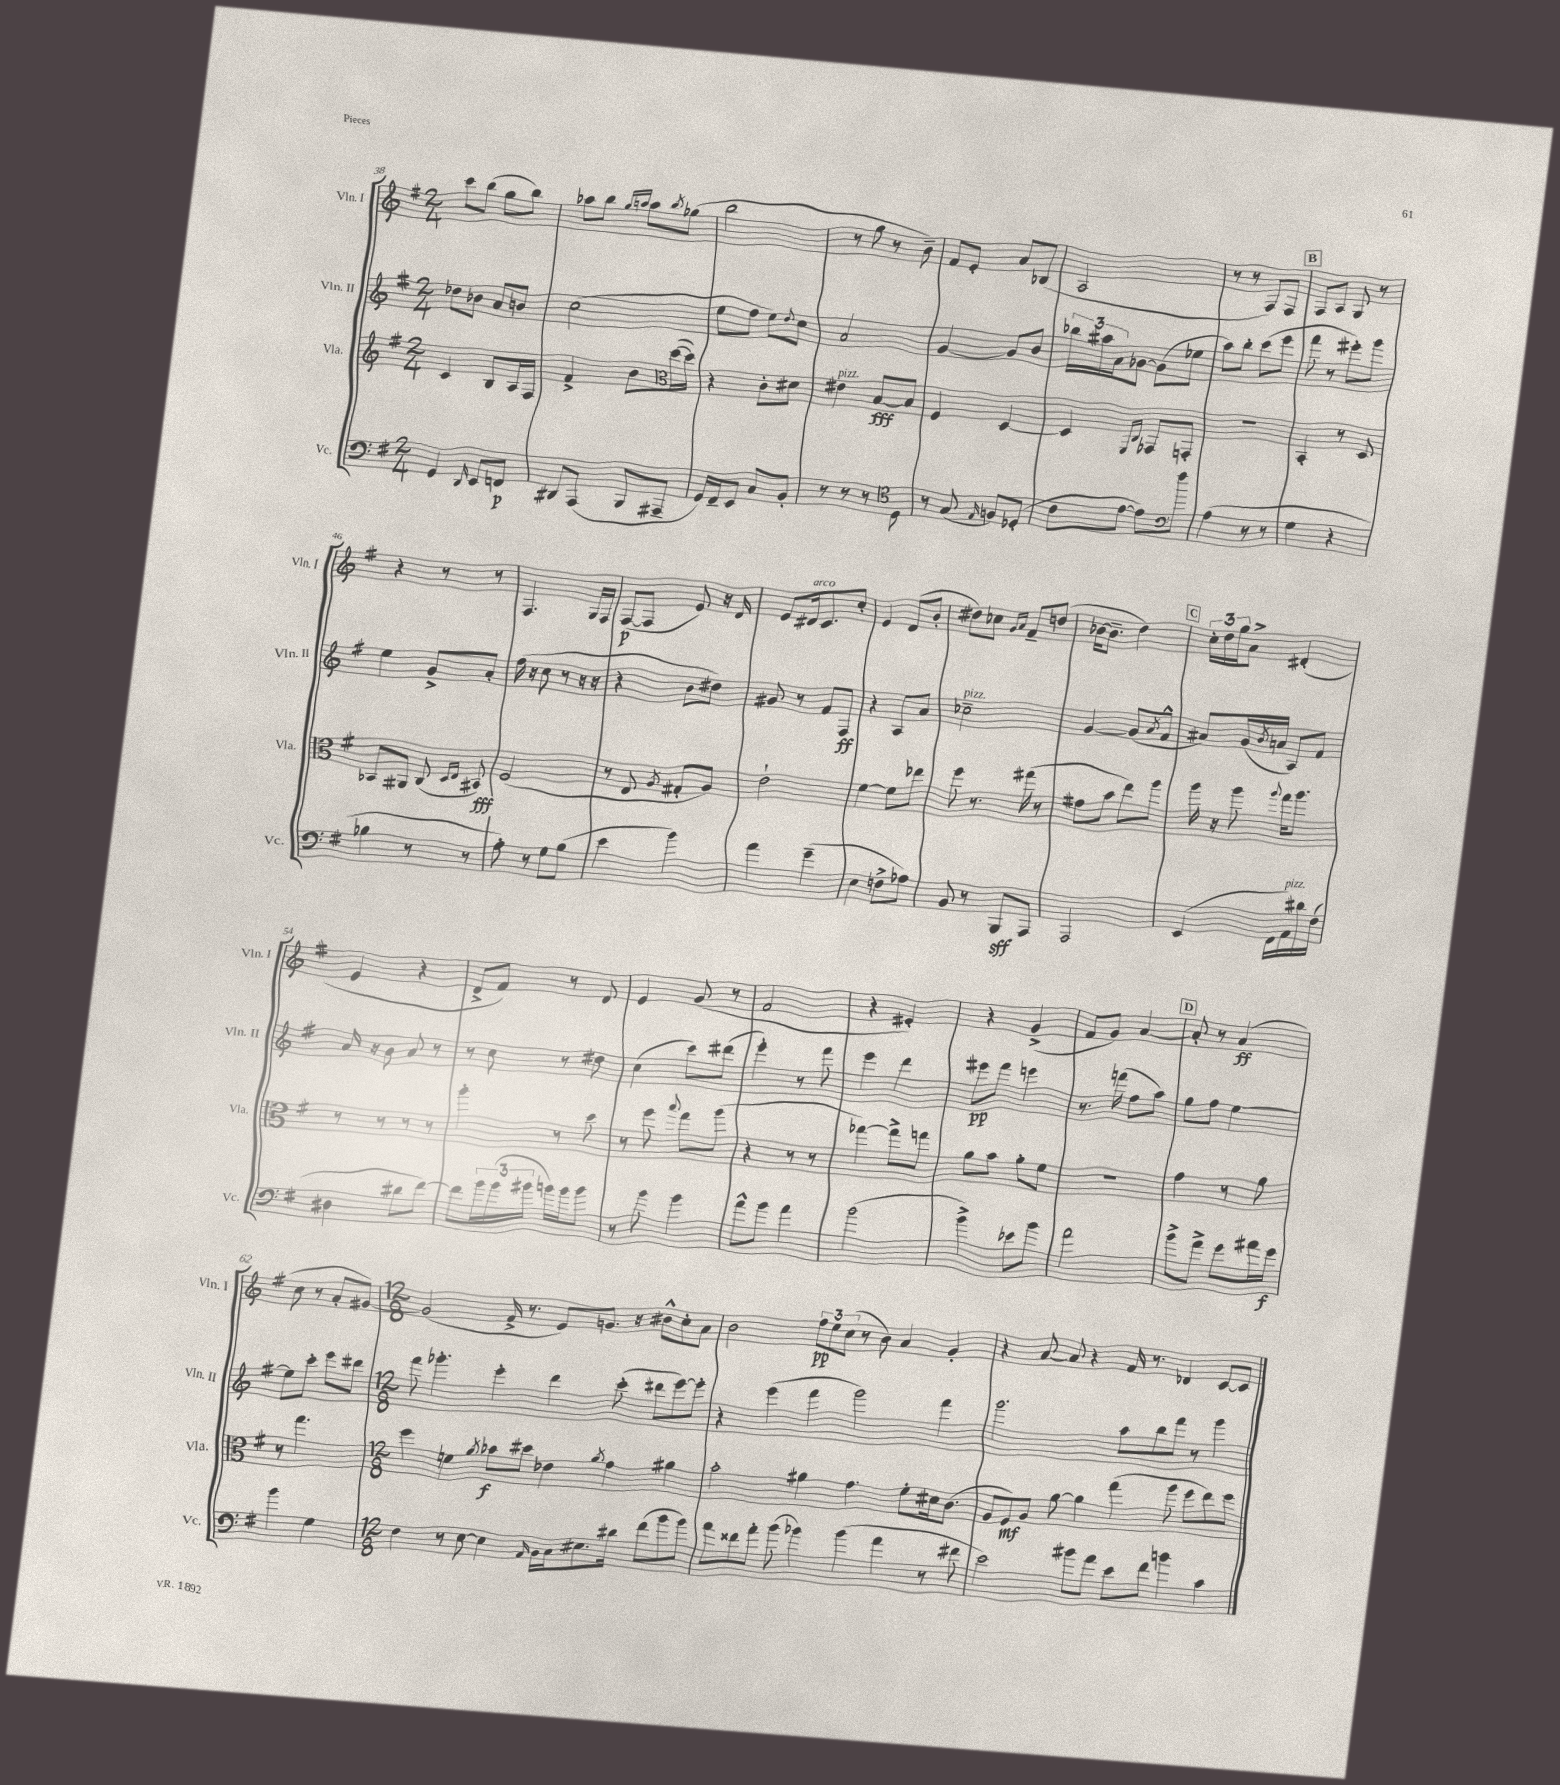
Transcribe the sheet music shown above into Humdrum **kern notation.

**kern	**dynam	**kern	**dynam	**kern	**dynam	**kern	**dynam
*part4	*part4	*part3	*part3	*part2	*part2	*part1	*part1
*staff4	*staff4	*staff3	*staff3	*staff2	*staff2	*staff1	*staff1
*I"Vc.	*	*I"Vla.	*	*I"Vln. II	*	*I"Vln. I	*
*I'Vc.	*	*I'Vla.	*	*I'Vln. II	*	*I'Vln. I	*
*clefF4	*	*clefG2	*	*clefG2	*	*clefG2	*
*k[f#]	*	*k[f#]	*	*k[f#]	*	*k[f#]	*
*M2/4	*	*M2/4	*	*M2/4	*	*M2/4	*
=38	=38	=38	=38	=38	=38	=38	=38
4GG/	.	4c/	.	8dd-X\L	.	8ccc\L	.
.	.	.	.	8b-X\J	.	(8bb\J	.
16qqDD/	.	.	.	.	.	.	.
8EE/L	.	8B/L	.	8a/L	.	8gg\L	.
8FFn/J	p	16A/L	.	8bn/J	.	8bb\J)	.
.	.	16F#/JJ	.	.	.	.	.
=39	=39	=39	=39	=39	=39	=39	=39
8DD#X/L	.	4f#^/	.	(2cc\	.	8aa-X\L	.
(8AAA/J	.	.	.	.	.	8bb\J	.
.	.	.	.	.	.	16qqgg/LL	.
.	.	.	.	.	.	16qqaan/JJ	.
8BBB/L	.	8b\L	.	.	.	8aa\L	.
.	.	.	.	.	.	8qbb/	.
8AAA#X~/J	.	([16dd\L	.	.	.	(8gg-X\J	.
.	.	16dd\JJ])	.	.	.	.	.
=40	=40	=40	=40	=40	=40	=40	=40
*	*	*clefC3	*	*	*	*	*
16GG/LL)	.	4r	.	8ee\L	.	2bb\	.
16FF#~/J	.	.	.	.	.	.	.
8EE/J	.	.	.	8ff#\J	.	.	.
8C/L	.	8c'\L	.	8ee\L)	.	.	.
.	.	.	.	8qqdd/	.	.	.
8BB'/J	.	8d#X\J	.	8cc\J	.	.	.
=41	=41	=41	=41	=41	=41	=41	=41
!	!	!LO:TX:a:i:t=pizz.	!	!	!	!	!
8r	.	4e#X\	.	2a/	.	8r	.
8r	.	.	.	.	.	8gg\	.
8r	.	[8B/L	fff	.	.	8r	.
8D\	.	8B/J]	.	.	.	8b~\)	.
=42	=42	=42	=42	=42	=42	=42	=42
*clefC4	*	*	*	*	*	*	*
8r	.	4F#/	.	[4g/	.	8f#/L	.
(8G/	.	.	.	.	.	8e'/J	.
16qqE/	.	.	.	.	.	.	.
8Fn/L)	.	[4D/	.	8g/L]	.	8a/L	.
(8D-X'/J	.	.	.	8b/J	.	(8B-X/J	.
=43	=43	=43	=43	=43	=43	=43	=43
8c\L	.	4D/]	.	24bb-X\LL	.	2A/	.
.	.	.	.	24aa#X\	.	.	.
.	.	.	.	24a\J	.	.	.
[8e\J	.	.	.	[8g-X\J	.	.	.
.	.	16qqFF#/LL	.	.	.	.	.
.	.	16qqC/JJ	.	.	.	.	.
8e\L])	.	8GG-X/L	.	(8g-\L]	.	.	.
8ff#\J	.	8GGn'/J	.	8ee-X\J	.	.	.
=44	=44	=44	=44	=44	=44	=44	=44
*clefF4	*	*	*	*	*	*	*
(4A\	.	2r	.	8aa\L)	.	8r	.
.	.	.	.	8bb'\J	.	8r	.
8r	.	.	.	(8ccc\L	.	8F#/L)	.
8r	.	.	.	8eee\J	.	8F#/J	.
!!LO:REH:place=s1:t=B
=45	=45	=45	=45	=45	=45	=45	=45
4G\	.	4BB'/	.	8fff#\	.	8F#/L	.
.	.	.	.	8r	.	8A/J	.
4r	.	8r	.	8eee#X'\L)	.	8G/	.
.	.	8D/	.	8ggg\J	.	8r	.
!!LO:LB:g=z
=46	=46	=46	=46	=46	=46	=46	=46
4B-X\	.	8BB-X/L	.	4ee\	.	4r	.
.	.	8AA#X/J	.	.	.	.	.
8r	.	(8C/	.	8g^/L	.	8r	.
.	.	16qqD/LL	.	.	.	.	.
.	.	16qqE/JJ	.	.	.	.	.
8r	.	8BB#X/)	fff	8a'/J	.	8r	.
=47	=47	=47	=47	=47	=47	=47	=47
8A'\)	.	(2F#/	.	(16ff#\	.	4.F#/	.
.	.	.	.	16r	.	.	.
8r	.	.	.	8cc\	.	.	.
8G\L	.	.	.	8r	.	.	.
(8B\J	.	.	.	16r	.	16G/LL	.
.	.	.	.	16r	.	16F#/JJ	.
=48	=48	=48	=48	=48	=48	=48	=48
4e\	.	8r	.	4r	.	([8F#/L	p
.	.	8E/	.	.	.	8F#/J]	.
.	.	8qA/	.	.	.	.	.
4b\)	.	8G#X'/L	.	8b\L	.	8e/)	.
.	.	8A/J)	.	8dd#X\J)	.	16r	.
.	.	.	.	.	.	16d/	.
=49	=49	=49	=49	=49	=49	=49	=49
4a\	.	2e`\	.	8g#X/	.	8e/L	.
!	!	!	!	!	!	!LO:TX:a:i:t=arco	!
.	.	.	.	8r	.	16d#X/k	.
.	.	.	.	.	.	8.c/	.
(4g~\	.	.	.	8f#/L	.	.	.
.	.	.	.	8F#/J	ff	8cc'/J	.
=50	=50	=50	=50	=50	=50	=50	=50
4E\	.	[4f#\	.	4r	.	4e/	.
8Fn^\L	.	8f#\L]	.	8A/L	.	(8d/L	.
8A-X\J)	.	8ee-X\J	.	8a/J	.	8b'/J	.
=51	=51	=51	=51	=51	=51	=51	=51
!	!	!	!	!LO:TX:a:i:t=pizz.	!	!	!
8BB/	.	8ff#\	.	2cc-X~\	.	8dd#X\L)	.
8r	.	8.r	.	.	.	8cc-X\J	.
.	.	.	.	.	.	16qqg/LL	.
.	.	.	.	.	.	16qqa/JJ	.
8BBB/L	sff	.	.	.	.	8f#~/L	.
.	.	(16gg#X\	.	.	.	.	.
8AAA/J	.	8r	.	.	.	(8ddn/J	.
=52	=52	=52	=52	=52	=52	=52	=52
2AAA/	.	8g#X\L	.	[4g/	.	[16b-X\KL	.
.	.	.	.	.	.	8.b-~\J]	.
.	.	8b\J	.	.	.	.	.
.	.	8ee\L)	.	(8g/L]	.	4dd\)	.
.	.	.	.	8qa/	.	.	.
.	.	8aa\J	.	8f#^^/J	.	.	.
!!LO:REH:place=s1:t=C
=53	=53	=53	=53	=53	=53	=53	=53
(4EE/	.	16aa\	.	8a#X/L)	.	24cc'\LL	.
.	.	.	.	.	.	24dd\	.
.	.	16r	.	.	.	.	.
.	.	.	.	.	.	24gg\J	.
.	.	8aa\	.	(16g/L	.	8a^\J	.
.	.	.	.	8qb/	.	.	.
.	.	.	.	16an/JJ	.	.	.
.	.	8qqaa/	.	.	.	.	.
16FF#\LL	.	16gg\KL	.	8A/L)	.	(4d#X'/	.
!LO:TX:a:i:t=pizz.	!	!	!	!	!	!	!
16AA\)	.	8.aa\J	.	.	.	.	.
16d#X\	.	.	.	8f#/J	.	.	.
(16F#\JJ	.	.	.	.	.	.	.
!!LO:LB:g=z
=54	=54	=54	=54	=54	=54	=54	=54
4D#X\	.	8r	.	16a/	.	4e/	.
.	.	.	.	16r	.	.	.
.	.	8r	.	8b\	.	.	.
8d#X\L	.	8r	.	8a/	.	4r	.
[8f#\J)	.	8r	.	8r	.	.	.
=55	=55	=55	=55	=55	=55	=55	=55
8f#\L]	.	4aa'\	.	8r	.	8d^/L	.
24b\L	.	.	.	8cc\	.	8f#/J)	.
(24b\	.	.	.	.	.	.	.
24b#X\JJ	.	.	.	.	.	.	.
16bn\LL)	.	8r	.	8r	.	8r	.
16b\J	.	.	.	.	.	.	.
8b\J	.	8dd\	.	8dd#X\	.	8d/	.
=56	=56	=56	=56	=56	=56	=56	=56
8r	.	8r	.	(4cc\	.	4e/	.
8b\	.	8ff#\	.	.	.	.	.
.	.	8qqbb/	.	.	.	.	.
4b\	.	8gg\L	.	8ccc\L)	.	(8g/	.
.	.	(8aa\J	.	(8ddd#X\J	.	8r	.
=57	=57	=57	=57	=57	=57	=57	=57
8a^^\L	.	4r	.	4eee'\)	.	2f#/	.
8b\J	.	.	.	.	.	.	.
4a\	.	8r	.	8r	.	.	.
.	.	8r	.	8fff#\	.	.	.
=58	=58	=58	=58	=58	=58	=58	=58
(2b\	.	[4gg-X\)	.	4eee\	.	4r	.
.	.	8gg-^\L]	.	4ddd\	.	4e#X'/)	.
.	.	8ggn\J	.	.	.	.	.
=59	=59	=59	=59	=59	=59	=59	=59
4b^\)	.	8a\L	.	8eee#X\L	pp	4r	.
.	.	8b\J	.	8fff#\J	.	.	.
8e-X\L	.	8a'\L	.	4eeen\	.	(4g^/	.
8b\J	.	8f#\J	.	.	.	.	.
=60	=60	=60	=60	=60	=60	=60	=60
2a\	.	2r	.	8.r	.	8f#/L	.
.	.	.	.	.	.	8g/J)	.
.	.	.	.	(16fffn\	.	.	.
.	.	.	.	8ff#\L	.	[4a/	.
.	.	.	.	8aa\J)	.	.	.
!!LO:REH:place=s1:t=D
=61	=61	=61	=61	=61	=61	=61	=61
8b^\L	.	4g\	.	8gg\L	.	8a'/]	.
8a^\J	.	.	.	8ff#\J	.	8r	.
8g\L	.	8r	.	[4ee\	.	(4a/	ff
16a#X\L	.	8a\	.	.	.	.	.
16g\JJ	f	.	.	.	.	.	.
!!LO:LB:g=z
=62	=62	=62	=62	=62	=62	=62	=62
4b\	.	8r	.	8ee\L]	.	8cc\	.
.	.	4.gg\	.	8ccc'\J	.	8r	.
4G\	.	.	.	8eee\L	.	8a'/L	.
.	.	.	.	8ddd#X\J	.	[8g#X/J)	.
=63	=63	=63	=63	=63	=63	=63	=63
*M12/8	*	*M12/8	*	*M12/8	*	*M12/8	*
4F#\	.	4ff#\	.	8fff#\	.	(2g#/]	.
.	.	.	.	4.ggg-X'\	.	.	.
8r	.	4fn\	.	.	.	.	.
[8E\	.	.	.	.	.	.	.
.	.	8qa/	.	.	.	.	.
4E\]	.	8b-X\L	f	4eee'\	.	16f#^/	.
.	.	.	.	.	.	8.r	.
.	.	8dd#X\J	.	.	.	.	.
16qqAA/	.	.	.	.	.	.	.
16BB\LL	.	4e-X\	.	4ddd\	.	8e/L)	.
16C\J	.	.	.	.	.	.	.
8.E#X\	.	.	.	.	.	8.gn/J	.
.	.	8qa/	.	.	.	.	.
.	.	4g\	.	(8ccc'\	.	.	.
16d#X\Jk	.	.	.	.	.	16r	.
(8f#\L	.	.	.	8ddd#X\L	.	8b#X^^\L	.
8b\	.	4a#X\	.	[8eee\)	.	8cc'\	.
8b\J)	.	.	.	8eee'\J]	.	8a\J	.
=64	=64	=64	=64	=64	=64	=64	=64
8a\L	.	2b'\	.	4r	.	2b\	.
8f##X\	.	.	.	.	.	.	.
8a'\J	.	.	.	(4eee\	.	.	.
(8b\	.	.	.	.	.	.	.
4b-X\)	.	4a#X\	.	4fff#\	.	12ff#\L	pp
.	.	.	.	.	.	12ee\	.
.	.	.	.	.	.	(12cc\J	.
(4b-\	.	4.g\	.	2ggg\)	.	8r	.
.	.	.	.	.	.	8b\)	.
4a\	.	.	.	.	.	4a/	.
.	.	8f#'\L	.	.	.	.	.
8r	.	16d#X\k	.	4fff#\	.	4g'/	.
.	.	(8.c\J	.	.	.	.	.
8f#X\	.	.	.	.	.	.	.
=65	=65	=65	=65	=65	=65	=65	=65
2e\)	.	8A/L	.	2.ggg\	.	4r	.
.	.	8F#/)	mf	.	.	.	.
.	.	8A/J	.	.	.	[8a/	.
.	.	[8a\	.	.	.	8a/]	.
8b#X\L	.	4a\]	.	.	.	4r	.
8a\J	.	.	.	.	.	.	.
8e\L	.	(4gg\	.	8aa\L	.	16f#/	.
.	.	.	.	.	.	8.r	.
8f#\J	.	.	.	8bb\	.	.	.
4bn\	.	8aa\	.	8fff#\J	.	4d-X/	.
.	.	8ff#\L	.	8r	.	.	.
4c\	.	8ee\)	.	4ggg\	.	[8c/L	.
.	.	8ff#\J	.	.	.	8c/J]	.
==	==	==	==	==	==	==	==
*-	*-	*-	*-	*-	*-	*-	*-
